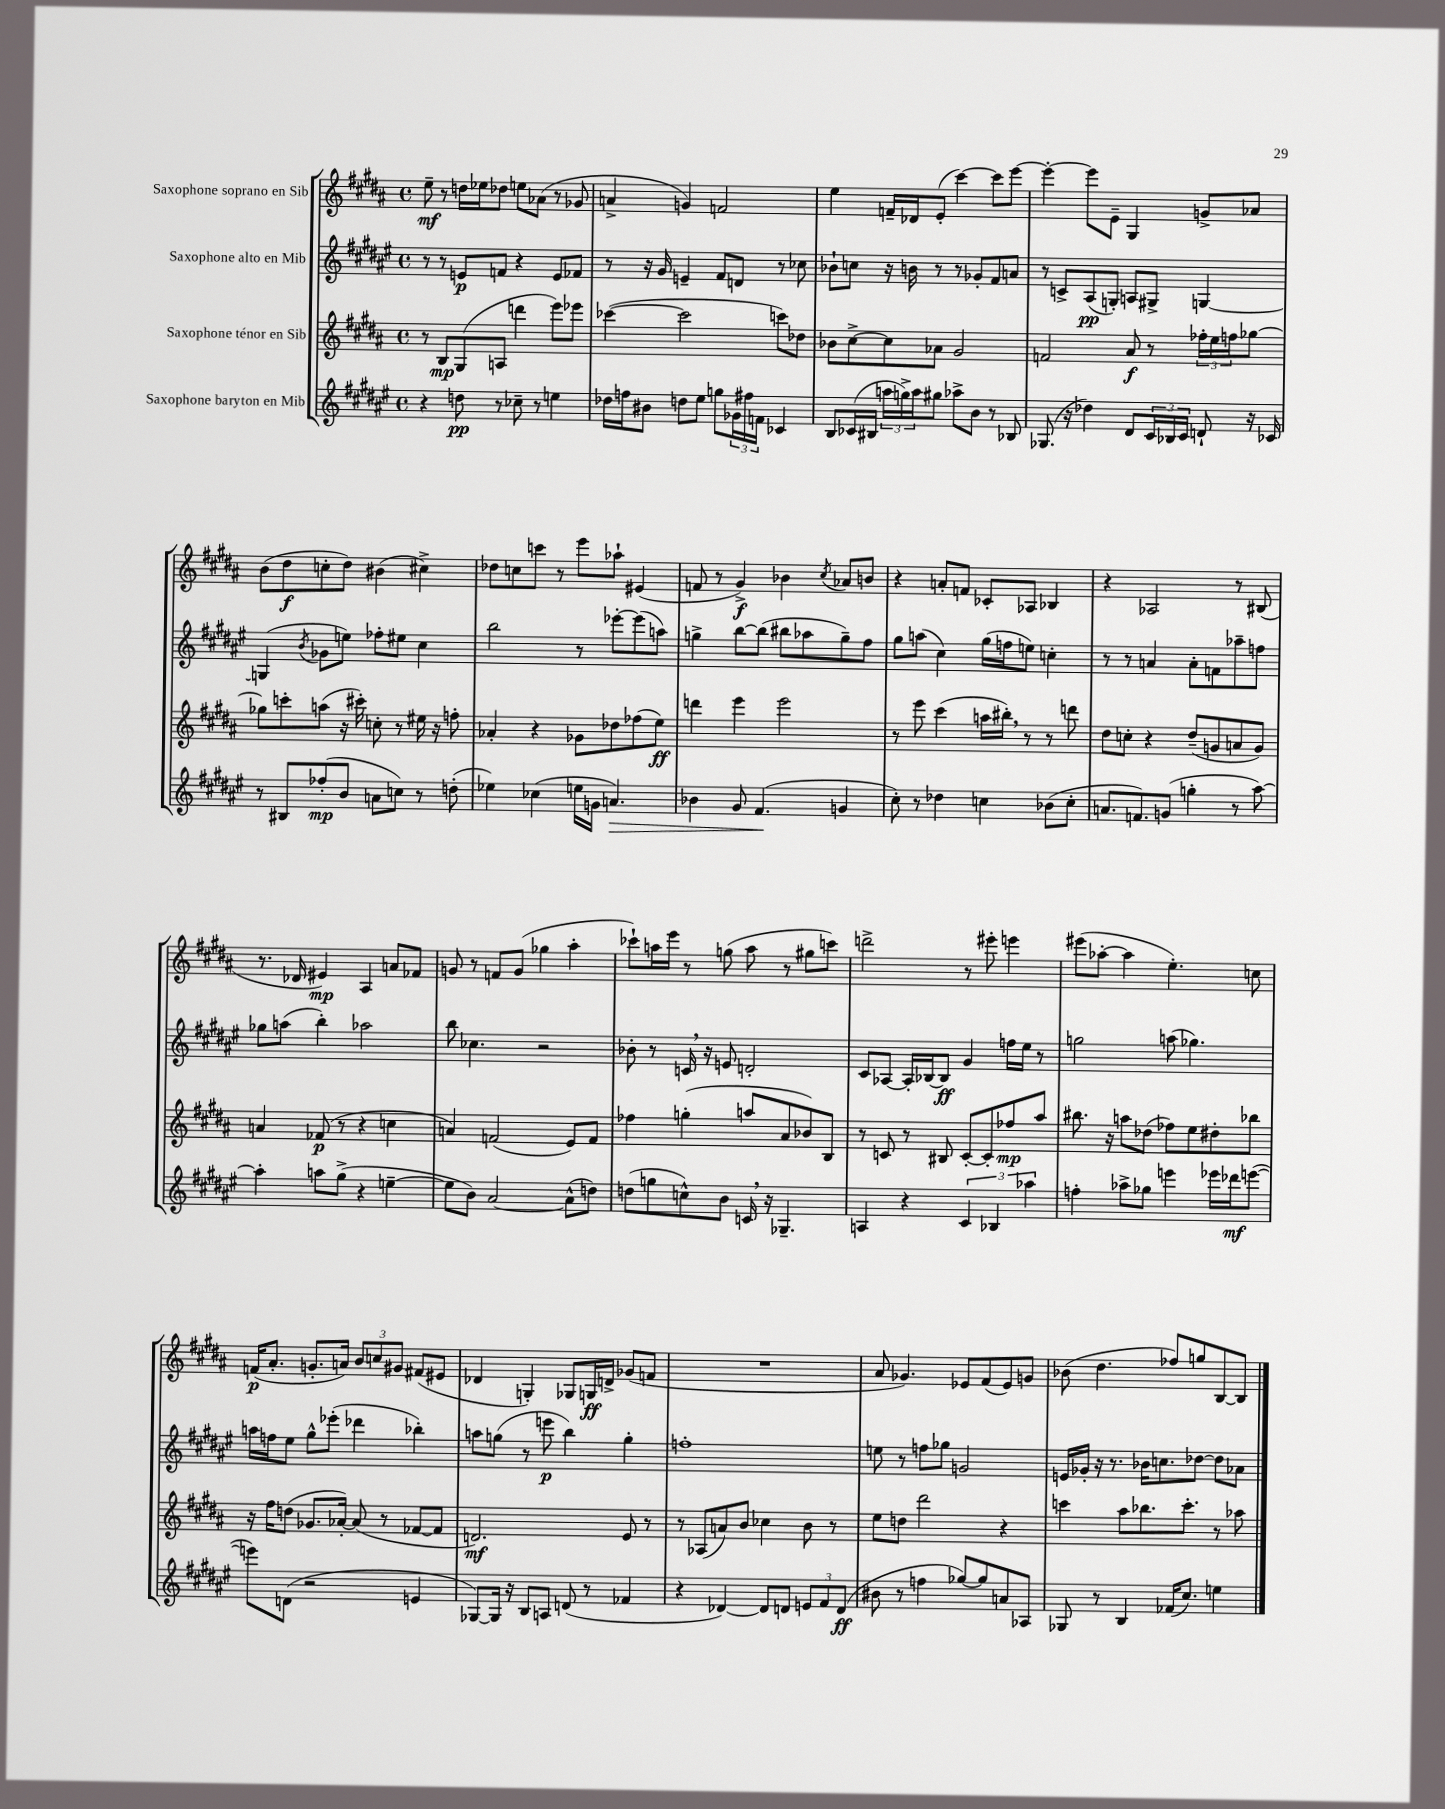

**kern	**kern	**kern	**kern
*staff4	*staff3	*staff2	*staff1
*clefG2	*clefG2	*clefG2	*clefG2
*k[f#c#g#d#a#e#]	*k[f#c#g#d#a#]	*k[f#c#g#d#a#e#]	*k[f#c#g#d#a#]
*M4/4	*M4/4	*M4/4	*M4/4
*met(c)	*met(c)	*met(c)	*met(c)
4r	8r	8r	8ee~\
.	8B/L	8r	8r
8dd\	(8G#/	8e/L	16dd\LL
.	.	.	16ee-\J
8r	8A/J	8f/J	8dd-\J
8cc-~\	4ddd\	4r	8ee\L
8r	.	.	(8a-\J
4ee\	8eee\L)	8e/L	8r
.	8eee-\J	8f-/J	8g-/
=	=	=	=
16dd-\LL	([4ccc-\	8r	4a^/
16ff\J	.	.	.
8b#\J	.	16r	.
.	.	16g#/	.
8dd\L	2ccc-\]	4e~/	4g/)
8ee#\J	.	.	.
8gg\L	.	8f#/L	2f/
24g-\L	.	8d/J	.
24ff#\	.	.	.
24f\JJ	.	.	.
4c-/	8ccc\L)	8r	.
.	8dd-\J	8cc-\	.
=	=	=	=
8B/L	8b-\L	8b-`\L	4ee\
(16c-/L	[8cc#^\	8cc\J	.
16B#/JJ	.	.	.
24aa\LL	8cc#\]	16r	16f~/LL
24gg^\)	.	.	.
.	.	16b\	16d-/J
24aa\J	.	.	.
8gg#\J	8a-\J	8r	(8e'/J
8aa-^\L	2g#/	8r	[4ccc#\)
8b\J	.	8g-'/L	.
8r	.	8f#/	8ccc#\]L
8B-/	.	8a/J	[8eee\J
=	=	=	=
(8.G-/	2f/	8r	4eee'\_
.	.	8c^/L	.
16r	.	.	.
4dd-\)	.	(8A#/	8eee\]L
.	.	8G'/J)	8e~\J
8d#/L	8a#/	8A/L	4G#/
24c#/L	8r	8G#^/J	.
24B-/	.	.	.
24c#/JJ	.	.	.
8d`/	24ff-'\LL	[4G/	8g^/L
.	24ee\	.	.
.	24ff\J	.	.
16r	[8gg-\J	.	8a-/J
16c-/	.	.	.
=	=	=	=
8r	8gg-\]L	(4G/]	(8b\L
8B#/L	8ccc'\	.	8dd#\
.	.	8qb/	.
(8ff-'/	(8aa\J	8g-\L	8cc'\
8b/J	16r	8ee\J)	8dd#\J)
.	16ccc#'\)	.	.
8a\L	8cc'\	8ff-'\L	(4b#\
8cc\J)	8r	8ee#\J	.
8r	16ee#\	4cc#\	4cc#^\)
.	16r	.	.
(8dd'\	8ff'\	.	.
=	=	=	=
4ee-\)	4a-'/	2bb\	8dd-\L
.	.	.	8cc\
(4cc-\	4r	.	8ccc\J
.	.	.	8r
16ee\LL	8g-\L	8r	8eee\L
16g\JJ	.	.	.
4.a/)	8dd-\	[8eee-'\L	8aa-`\J
.	(8ff-\	(8eee-\]	(4e#/
.	8ee\J)	8aa\J)	.
=	=	=	=
4b-\	4ddd\	4gg^\	8f/
.	.	.	8r
8g#/	4eee\	[8bb\L	4g#^/)
(4.f#/	.	(8bb\]J	.
.	2eee\	8bb#\L	4b-\
.	.	8aa-\	.
.	.	.	8qcc#/
4g/	.	8gg~\)	8a-/L
.	.	8ff#\J	8b/J
=	=	=	=
8cc#'\)	8r	8gg#\L	4r
8r	8eee\	(8aa\J	.
4dd-\	(4ccc#\	4cc#\)	8a'/L
.	.	.	8f/J
4cc\	16aa\LL	(16gg#\LL	8c-'/L
.	16bb#'\JJ)	16ff\J	.
.	8r	8ee\J)	8A-/J
(8b-\L	8r	4cc'\	4B-/
8cc'\J	8ddd\	.	.
=	=	=	=
8.a/L	8dd#\L	8r	4r
.	8cc'\J	8r	.
8.f/)	.	.	.
.	4r	4a/	2A-/
(8g/J	.	.	.
4gg'\	(8dd#~/L	8a'\L	.
.	8g/	8f\	.
8r	8a/	8aa-~\	8r
[8aa#\)	8g/J)	8ff\J	(8B#/
=	=	=	=
4aa#'\]	4a/	8gg-\L	8.r
.	.	(8aa\J	.
.	.	.	16d-/
8aa\L	(8f-/	4bb'\)	4e#/)
(8gg#^\J	8r	.	.
4r	4r	2aa-\	4A#/
[4ee~\	4cc\	.	8a/L
.	.	.	8f-/J
=	=	=	=
8ee\]L	4a/)	8bb\	8g/
8b\J)	.	4.cc-\	8r
[2a#/	(2f/	.	8f/L
.	.	.	(8g/J
.	.	2r	4gg-\
(8a#^^\]L	8e/L)	.	4aa#'\
8dd\J)	8f/J	.	.
=	=	=	=
(8dd\L	4ff-\	8b-'\	8ccc-`\L)
8gg\	.	8r	16aa\L
.	.	.	16eee\JJ
8cc^^\)	(4gg'\	16c/	8r
.	.	16r	.
8b\J	.	8e/	(8gg\
16c/	8aa/L	2d'/	8aa\
16r	.	.	.
4.G-~/	8a#/	.	8r
.	8b-/)	.	8gg#\L
.	8B/J	.	8ccc\J)
=	=	=	=
4A/	8r	8c#/L	2ddd^\
.	8c/	[8A-/J	.
4r	8r	16A-'/]LL	.
.	.	[16B-/J	.
.	8B#/	8B-/]J	.
6c#/	[8c'/L	4g#/	8r
.	8c'/]	.	8eee#'\
6B-/	.	.	.
.	8ff-/	16ff\LL	4eee\
.	.	16ee#\JJ	.
6aa-\	.	.	.
.	8aa#/J	8r	.
=	=	=	=
4ff'\	8.bb#\	2gg\	(8eee#\L
.	.	.	[8aa-'\J
.	16r	.	.
8aa-^\L	8aa\L	.	4aa-\]
8gg-\J	(8dd-\J	.	.
4eee\	8ff-\L)	(8aa\	4.ee'\)
.	8ee\	4.gg-\)	.
16eee-\LL	8dd#'\	.	.
16ddd-\J	.	.	.
([8eee\J	8bb-\J	.	8cc\
=	=	=	=
8eee\]L)	16r	16aa\LL	(16f/LK
.	16ff#\LK	16ff\J	8.a#'/J
(8d\J	(8dd\J	8ee#\J	.
2r	8.g-/L	8gg#^^\L	8.g'/L
.	.	(8eee-'\J	.
.	[16a-'/Jk)	.	16a/Jk)
.	(8a-/]	4ddd-\	12b/L
.	.	.	12cc/
.	8r	.	.
.	.	.	12g#/J
4e/	[8f-/L	4bb-'\)	(8f#/L
.	8f-/]J	.	8e#/J
=	=	=	=
[8G-/L)	2.d/)	8aa\L	4d-/
16G-/]Jk	.	(8gg\J	.
16r	.	.	.
8B/L	.	8r	4G'/)
8A/J	.	8eee\	.
(8d/	.	4bb\)	8G-/L
8r	.	.	16G/L
.	.	.	16d^/JJ
4f-/	8e/	4gg'\	(8g-/L
.	8r	.	8f/J
=	=	=	=
4r	8r	1ff'	1r
.	(8A-/L	.	.
[4d-/)	8a/)	.	.
.	8b/J	.	.
8d-/]L	4cc-\	.	.
8d/J	.	.	.
12e/L	8b\	.	.
12f#/	.	.	.
.	8r	.	.
(12d/J	.	.	.
=	=	=	=
8b#\	8ee\L	8ee\	8a#/
8r	8dd\J	8r	4.g-/)
4ff\	2ddd#\	8ff\L	.
.	.	8gg-\J	.
[8gg-/L)	.	2g/	8e-/L
8gg-/]	.	.	(8f#/
8a/	4r	.	8e-/)
8A-/J	.	.	8g/J
=	=	=	=
8G-/	4ccc\	16e/LL	(8b-\
.	.	16g-'/JJ	.
8r	.	16r	4.dd#\
.	.	8.r	.
4B/	8aa#\L	.	.
.	8.bb-\	16b-\LK	.
.	.	8.cc\	.
(16f-/LK	.	.	8ff-/L)
8.cc#/J)	8.ccc'\J	.	.
.	.	[8dd-\J	8gg/
4ee\	8r	8dd-\]L	[8B/
.	8aa-\	8a-\J	8B/]J
==	==	==	==
*-	*-	*-	*-
